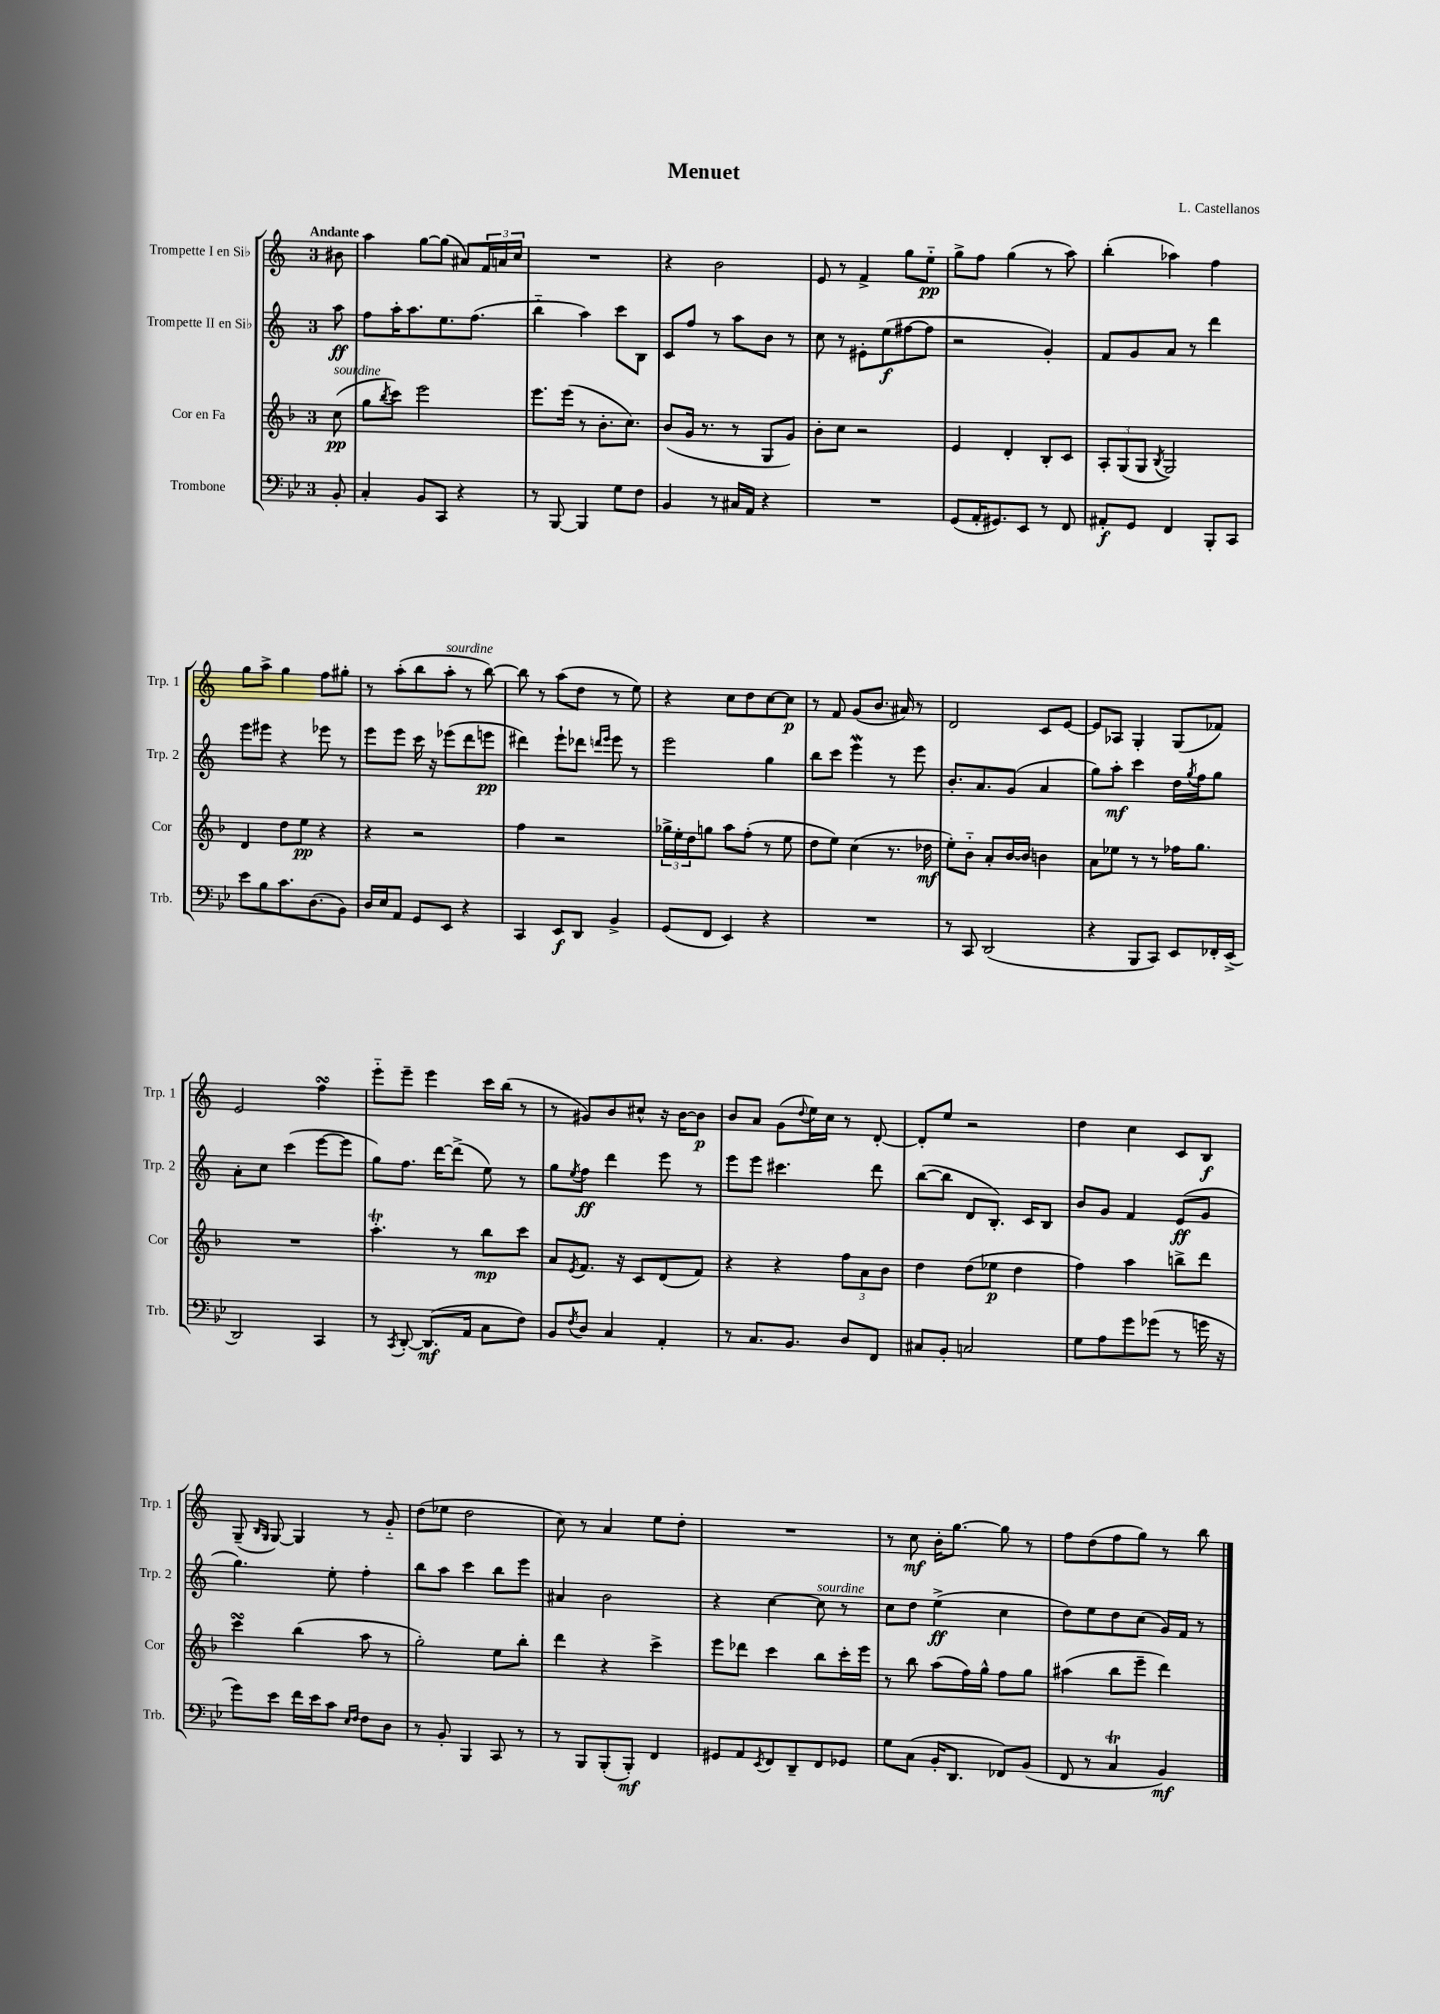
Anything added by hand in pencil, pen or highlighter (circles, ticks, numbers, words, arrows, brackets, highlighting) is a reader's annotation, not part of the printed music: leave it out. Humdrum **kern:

**kern	**dynam	**kern	**dynam	**kern	**dynam	**kern	**dynam
*part4	*part4	*part3	*part3	*part2	*part2	*part1	*part1
*staff4	*staff4	*staff3	*staff3	*staff2	*staff2	*staff1	*staff1
*I"Trombone	*	*I"Cor en Fa	*	*I"Trompette II en Si♭	*	*I"Trompette I en Si♭	*
*I'Trb.	*	*I'Cor	*	*I'Trp. 2	*	*I'Trp. 1	*
*clefF4	*	*clefG2	*	*clefG2	*	*clefG2	*
*k[b-e-]	*	*k[b-]	*	*k[]	*	*k[]	*
*M3/4	*	*M3/4	*	*M3/4	*	*M3/4	*
=	=	=	=	=	=	=	=
!	!	!	!	!	!	!LO:TX:a:B:t=Andante	!
!	!	!LO:TX:a:i:t=sourdine	!	!	!	!	!
8BB-'/	.	(8cc\	pp	8aa\	ff	8b#X\	.
=1	=1	=1	=1	=1	=1	=1	=1
4C'/	.	8gg\L	.	8ff\L	.	4aa\	.
.	.	8qbb-/	.	.	.	.	.
.	.	8ccc\J)	.	16aa'\K	.	.	.
.	.	.	.	8.aa\	.	.	.
8BB-/L	.	2eee\	.	.	.	[8gg\L	.
8CC/J	.	.	.	8.ee\	.	(8gg\J]	.
4r	.	.	.	.	.	8a#X/L)	.
.	.	.	.	(8.ff\J	.	.	.
.	.	.	.	.	.	24f/L	.
.	.	.	.	.	.	24an/	.
.	.	.	.	.	.	24cc/JJ	.
=2	=2	=2	=2	=2	=2	=2	=2
8r	.	8.eee\L	.	4bb\	.	2.r	.
[8BBB-/	.	.	.	.	.	.	.
.	.	(16eee\Jk	.	.	.	.	.
4BBB-/]	.	8r	.	4aa\)	.	.	.
.	.	8.b-'\L	.	.	.	.	.
8G\L	.	.	.	8ccc\L	.	.	.
.	.	8.cc\J)	.	.	.	.	.
8F\J	.	.	.	8B\J	.	.	.
=3	=3	=3	=3	=3	=3	=3	=3
4BB-/	.	(8b-/L	.	8c/L	.	4r	.
.	.	16g/Jk	.	8ff/J	.	.	.
.	.	8.r	.	.	.	.	.
8r	.	.	.	8r	.	2b\	.
16C#X/LL	.	8r	.	8aa\L	.	.	.
16AA/JJ	.	.	.	.	.	.	.
4r	.	8G/L	.	8b\J	.	.	.
.	.	8g/J)	.	8r	.	.	.
=4	=4	=4	=4	=4	=4	=4	=4
2.r	.	8b-'\L	.	8cc\	.	8e/	.
.	.	8cc\J	.	8r	.	8r	.
.	.	2r	.	8e#X'\L	.	4f^/	.
.	.	.	.	(8ee\	f	.	.
.	.	.	.	[8ff#X\	.	8gg\L	.
.	.	.	.	8ff#\J]	.	8ee\J	pp
=5	=5	=5	=5	=5	=5	=5	=5
(8GG/L	.	4e/	.	2r	.	8gg^\L	.
16AA'/K	.	.	.	.	.	8ff\J	.
8.GG#X/)	.	.	.	.	.	.	.
.	.	4d'/	.	.	.	(4gg\	.
8EE-/J	.	.	.	.	.	.	.
8r	.	8B-'/L	.	4g'/)	.	8r	.
8FF/	.	8c/J	.	.	.	8aa\)	.
=6	=6	=6	=6	=6	=6	=6	=6
8AA#X'/L	f	12A'/L	.	8f/L	.	(4bb'\	.
.	.	(12G/	.	.	.	.	.
8GG/J	.	.	.	8g/	.	.	.
.	.	12G/J	.	.	.	.	.
.	.	8qB-/	.	.	.	.	.
4FF/	.	2G/)	.	8a/J	.	4aa-X\)	.
.	.	.	.	8r	.	.	.
8BBB-'/L	.	.	.	4ddd\	.	4ff\	.
8CC/J	.	.	.	.	.	.	.
!!LO:LB:g=z
=7	=7	=7	=7	=7	=7	=7	=7
8e-\L	.	4d/	.	8eee\L	.	8gg\L	.
8B-\	.	.	.	8eee#X\J	.	8aa^\J	.
8.c\	.	8dd\L	.	4r	.	4gg\	.
.	.	8ee\J	pp	.	.	.	.
(8.D\	.	.	.	.	.	.	.
.	.	4r	.	8eee-X\	.	8ff\L	.
8BB-\J)	.	.	.	8r	.	8gg#X'\J	.
=8	=8	=8	=8	=8	=8	=8	=8
16D/LL	.	4r	.	8eee\L	.	8r	.
16E-/J	.	.	.	.	.	.	.
8AA/J	.	.	.	8eee\J	.	(8aa'\L	.
8GG/L	.	2r	.	16ccc\	.	8bb\	.
.	.	.	.	16r	.	.	.
!	!	!	!	!	!	!LO:TX:a:i:t=sourdine	!
8EE-/J	.	.	.	(8eee-X\L	.	8aa'\J	.
4r	.	.	.	8ddd\	.	8r	.
.	.	.	.	8eeen\J	pp	[8bb\)	.
=9	=9	=9	=9	=9	=9	=9	=9
4CC/	.	4ff\	.	4ddd#X\)	.	8bb\]	.
.	.	.	.	.	.	8r	.
8EE-/L	f	2r	.	8eee`\L	.	(8aa\L	.
8DD/J	.	.	.	8ddd-X\J	.	8dd\J	.
.	.	.	.	16qqdddn/LL	.	.	.
.	.	.	.	16qqeee/JJ	.	.	.
4BB-^/	.	.	.	8eee\	.	8r	.
.	.	.	.	8r	.	8ee\)	.
=10	=10	=10	=10	=10	=10	=10	=10
(8GG/L	.	24gg-X^\LL	.	2eee\	.	4r	.
.	.	24ee'\	.	.	.	.	.
.	.	24dd\J	.	.	.	.	.
8FF/J	.	8ggn\J	.	.	.	.	.
4EE-/)	.	8aa\L	.	.	.	8cc\L	.
.	.	(8ff'\J	.	.	.	8dd\	.
4r	.	8r	.	4gg\	.	[8cc\	.
.	.	8ee\	.	.	.	8cc\J]	p
=11	=11	=11	=11	=11	=11	=11	=11
2.r	.	8dd\L	.	8bb\L	.	8r	.
.	.	8ee\J)	.	8ccc\J	.	8f/	.
.	.	(4cc\	.	4eeeW\	.	(8g/L	.
.	.	.	.	.	.	8.b/J	.
.	.	8.r	.	8r	.	.	.
.	.	.	.	.	.	16a#X/)	.
.	.	.	.	8eee\	.	8r	.
.	.	16dd-X\	mf	.	.	.	.
=12	=12	=12	=12	=12	=12	=12	=12
8r	.	8ee'\L)	.	8.b'/L	.	2d/	.
8CC/	.	8b-\J	.	.	.	.	.
.	.	.	.	8.a/	.	.	.
(2DD/	.	8a'/L	.	.	.	.	.
.	.	[16b-/L	.	(8g/J	.	.	.
.	.	16b-/JJ]	.	.	.	.	.
.	.	4bn\	.	4a/	.	8c/L	.
.	.	.	.	.	.	[8e/J	.
=13	=13	=13	=13	=13	=13	=13	=13
4r	.	8a\L	.	8gg\L)	.	8e/L]	.
.	.	8ee-X\J	.	8aa'\J	mf	8A-X/J	.
8BBB-/L	.	8r	.	4ccc\	.	4G'/	.
8CC/J)	.	8r	.	.	.	.	.
8EE-/L	.	16ff-X\KL	.	16dd\LL	.	(8G/L	.
.	.	.	.	8qgg/	.	.	.
.	.	8.gg\J	.	16ff\J	.	.	.
16FF-X'/L	.	.	.	8gg\J	.	8f-X/J)	.
(16EE-^/JJ	.	.	.	.	.	.	.
!!LO:LB:g=z
=14	=14	=14	=14	=14	=14	=14	=14
2DD/)	.	2.r	.	8a'\L	.	2e/	.
.	.	.	.	8cc\J	.	.	.
.	.	.	.	(4ccc\	.	.	.
4CC/	.	.	.	[8eee\L	.	4ffsSSs\	.
.	.	.	.	8eee\J]	.	.	.
=15	=15	=15	=15	=15	=15	=15	=15
8r	.	4.aat'\	.	8gg\L)	.	8eee\L	.
8qCC/	.	.	.	.	.	.	.
[8DD'/	.	.	.	8.ff\J	.	8eee~\J	.
(8.DD/L]	mf	.	.	.	.	4eee\	.
.	.	.	.	[16ddd\KL	.	.	.
.	.	8r	.	(8ddd^\J]	.	.	.
16AA/Jk	.	.	.	.	.	.	.
8C\L	.	8bb-\L	mp	8ee\)	.	16ccc\LL	.
.	.	.	.	.	.	(16bb\JJ	.
8F\J)	.	8ccc\J	.	8r	.	8r	.
=16	=16	=16	=16	=16	=16	=16	=16
8BB-/L	.	8a/L	.	8gg\L	.	8r	.
8qF/	.	8qe/	.	8qee/	.	.	.
8D/J	.	8.f/J	.	8ff\J	ff	8g#X/L)	.
4C/	.	.	.	4ddd\	.	8b/	.
.	.	16r	.	.	.	.	.
.	.	8c/L	.	.	.	8cc#X^^/J	.
4AA'/	.	(8d/	.	8eee\	.	16r	.
.	.	.	.	.	.	[16b\KL	.
.	.	8f/J)	.	8r	.	8b\J]	p
=17	=17	=17	=17	=17	=17	=17	=17
8r	.	4r	.	8eee\L	.	8b/L	.
8.C/L	.	.	.	8eee\J	.	8a/J	.
.	.	4r	.	4.ccc#X\	.	(8g\L	.
8.BB-/J	.	.	.	.	.	.	.
.	.	.	.	.	.	8qqdd/	.
.	.	.	.	.	.	16ee\L)	.
.	.	.	.	.	.	16cc\JJ	.
8D/L	.	12ff\L	.	.	.	8r	.
.	.	12a\	.	.	.	.	.
8FF/J	.	.	.	8ddd\	.	[8d'/	.
.	.	12b-\J	.	.	.	.	.
=18	=18	=18	=18	=18	=18	=18	=18
8C#X/L	.	4dd\	.	([8bb\L	.	8d'/L]	.
8BB-'/J	.	.	.	8bb\J]	.	8ee/J	.
2Cn/	.	(8dd\L	.	8d/L	.	2r	.
.	.	8ee-X\J	p	8.B'/J)	.	.	.
.	.	4dd\	.	.	.	.	.
.	.	.	.	16c/KL	.	.	.
.	.	.	.	8B/J	.	.	.
=19	=19	=19	=19	=19	=19	=19	=19
8G\L	.	4ff\)	.	8b/L	.	4dd\	.
8A\	.	.	.	8g/J	.	.	.
8g\	.	4aa\	.	4f/	.	4cc\	.
(8g-X\J	.	.	.	.	.	.	.
8r	.	8bbn^\L	.	(8e/L	ff	8c/L	.
16gn\	.	8ddd\J	.	8g/J	.	8B/J	f
16r	.	.	.	.	.	.	.
!!LO:LB:g=z
=20	=20	=20	=20	=20	=20	=20	=20
8g\L)	.	4cccsSSS\	.	4.gg\)	.	(8G~/	.
.	.	.	.	.	.	16qqB/LL	.
.	.	.	.	.	.	16qqG/JJ	.
8e-\J	.	.	.	.	.	[8G/)	.
16f\LL	.	(4bb-\	.	.	.	4G/]	.
16e-\J	.	.	.	.	.	.	.
8c\J	.	.	.	8ee'\	.	.	.
16qqE-/LL	.	.	.	.	.	.	.
16qqF/JJ	.	.	.	.	.	.	.
8F\L	.	8aa\	.	4ff'\	.	8r	.
8D\J	.	8r	.	.	.	8g/	.
=21	=21	=21	=21	=21	=21	=21	=21
8r	.	2gg'\)	.	8bb\L	.	(8dd\L	.
8BB-'/	.	.	.	8aa\J	.	8ee-X\J	.
4BBB-/	.	.	.	4ccc\	.	2dd\	.
8CC/	.	8ee\L	.	8bb\L	.	.	.
8r	.	8bb-'\J	.	8eee\J	.	.	.
=22	=22	=22	=22	=22	=22	=22	=22
8r	.	4ddd\	.	4a#X/	.	8cc\)	.
8BBB-/L	.	.	.	.	.	8r	.
(8BBB-'/	.	4r	.	2b\	.	4a/	.
8BBB-'/J)	mf	.	.	.	.	.	.
4FF/	.	4ccc^\	.	.	.	8ee\L	.
.	.	.	.	.	.	8dd'\J	.
=23	=23	=23	=23	=23	=23	=23	=23
8GG#X/L	.	8eee\L	.	4r	.	2.r	.
8AA/	.	8ddd-X\J	.	.	.	.	.
8qEE-/	.	.	.	.	.	.	.
8FF/	.	4ccc\	.	[4cc\	.	.	.
8DD~/	.	.	.	.	.	.	.
!	!	!	!	!LO:TX:a:i:t=sourdine	!	!	!
8FF/	.	8bb-\L	.	8cc\]	.	.	.
8GG-X/J	.	16ccc'\L	.	8r	.	.	.
.	.	16eee\JJ	.	.	.	.	.
=24	=24	=24	=24	=24	=24	=24	=24
8G\L	.	8r	.	8cc\L	.	8r	.
(8C\J	.	8bb-\	.	8dd\J	.	8cc\	mf
16BB-'/KL	.	(8aa\L	.	(4ee^\	ff	16b'\KL	.
8.DD/J	.	.	.	.	.	[8.gg\J	.
.	.	16ff\L)	.	.	.	.	.
.	.	16gg^^\JJ	.	.	.	.	.
8FF-X/L)	.	8ff\L	.	4cc\	.	8gg\]	.
(8BB-/J	.	8gg\J	.	.	.	8r	.
=25	=25	=25	=25	=25	=25	=25	=25
8FF/	.	(4aa#X\	.	8dd\L)	.	8ff\L	.
8r	.	.	.	8ee\	.	(8dd\	.
4CT/	.	8bb-\L	.	8dd\	.	8ff\	.
.	.	8eee~\J	.	(8cc\J	.	8gg\J)	.
4BB-/)	mf	4ddd\)	.	16g/LL)	.	8r	.
.	.	.	.	16f/JJ	.	.	.
.	.	.	.	8r	.	8bb\	.
==	==	==	==	==	==	==	==
*-	*-	*-	*-	*-	*-	*-	*-
